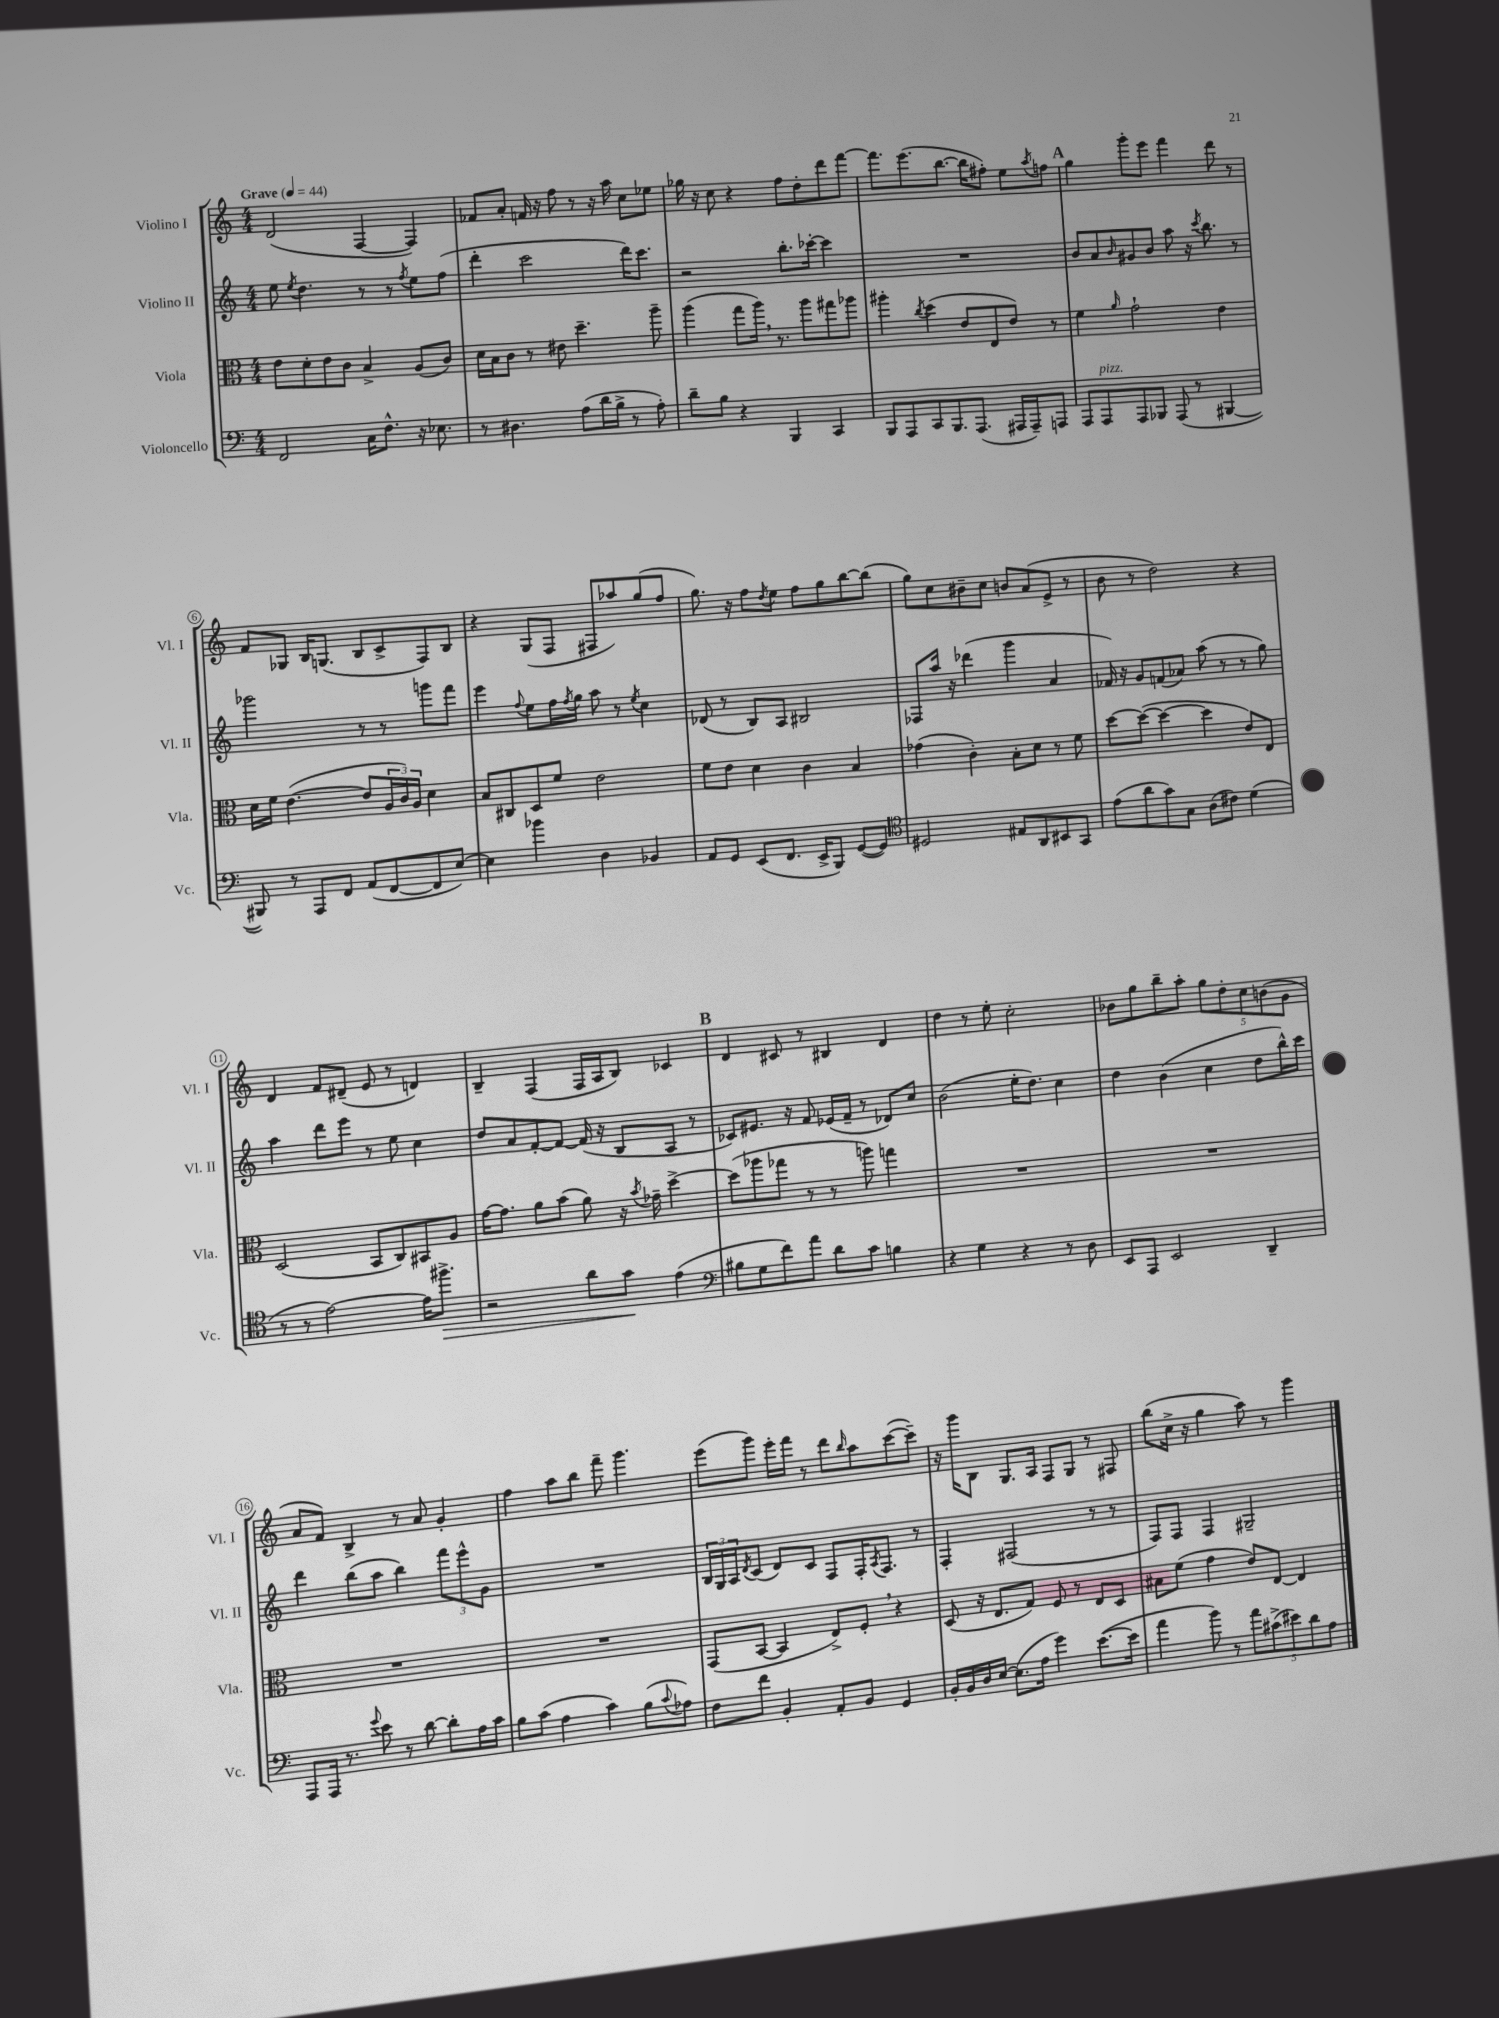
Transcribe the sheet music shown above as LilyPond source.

<<
\new StaffGroup <<
\new Staff = "s0" \with { instrumentName = "Violino I" shortInstrumentName = "Vl. I" } {
    \clef treble \key c \major \numericTimeSignature \time 4/4 \tempo "Grave" 4 = 44
    d'2( f4~ f4) |
    fes'8 a'8-. f'16 r16 f''8 r8 r16 a''16 c''8 ees''8 |
    ges''16 r16 c''8 r4 f''8 d''8-. d'''8 f'''8~ |
    f'''8. e'''8.( b''8.~ b''16 fis''8-.) e''8 \acciaccatura { a''8 } f''8 |
    \mark \markup { \bold "A" } g''4 g'''8-. e'''8 f'''4 d'''8 r8 |
    f'8 ges8 b16 g8.( b8 c'8-> f8) b8 |
    r4 g8( f8 fis8 aes''8) g''8( f''8 |
    g''8.) r16 f''8 \acciaccatura { d''8 } e''8 f''8 g''8 b''8~ b''8( |
    g''8) c''8 bis'8-- c''8 b'8 a'8( e'8-> r8 |
    b'8 r8 d''2) r4 |
    d'4 f'8 dis'8--( e'8 r8 d'4) |
    b4-- f4( f16 a16 b8) ces'4 |
    \mark \markup { \bold "B" } d'4 cis'8 r8 bis4 d'4 |
    d''4 r8 e''8-. c''2-. |
    bes'8 g''8 b''8-- a''8-. \tuplet 5/4 { g''8 d''8-. c''8 b'8( g'8 } |
    a'8 f'8) b4-> r8 a'8 g'4-. |
    f''4 a''8 b''8 f'''8-- g'''4. |
    e'''8( g'''8) e'''16-. f'''16 r8 d'''8 \grace { b''16 } a''8 c'''8~( c'''8--) |
    r16 g'''16 b8 g8. a16 f8 g8 r8 fis8 |
    b''8( c''16-> r16 g''4 a''8) r8 g'''4 \bar "|." |
}
\new Staff = "s1" \with { instrumentName = "Violino II" shortInstrumentName = "Vl. II" } {
    \clef treble \key c \major \numericTimeSignature \time 4/4
    e''8 \acciaccatura { e''8 } d''4. r8 r8 \acciaccatura { f''8 } e''8 f''8( |
    d'''4-. c'''2 d'''16) c'''8. |
    r2 b''8.-. ces'''16~-. ces'''4 |
    R1 |
    \mark \markup { \bold "A" } b'8 a'8 \grace { b'16 } gis'8 b'8 a''8 r16 \acciaccatura { c'''8 } b''8. r8 |
    ges'''2 r8 r8 g'''8 f'''8 |
    e'''4 \appoggiatura { f''8 } e''8 f''16 \acciaccatura { f''8 } g''16 a''8 r8 \acciaccatura { e''8 } c''4 |
    des'8( r8 b8) a8 bis2 |
    fes8 a''16 r16 des'''4( g'''4 a'4 |
    fes'16) r16 g'8 f'8( aes'8) a''8( r8 r8 g''8) |
    a''4 d'''8 e'''8 r8 e''8 c''4 |
    d''8 a'8 f'8~-. f'8~ f'16( r16 b8 a8 r8 |
    \mark \markup { \bold "B" } ces'8) eis'8. r16 f'8 ees'16( f'16-- r8 des'8) c''8 |
    b'2( e''16-. d''8.) c''4 |
    d''4 b'4( c''4 d''8 b''16-^) c'''16 |
    d'''4 b''8( a''8 b''4) \tuplet 3/2 { f'''8 e'''8-^ g'8 } |
    R1 |
    \tuplet 3/2 { b16 g16 a16 } \acciaccatura { d'8 } c'8( d'8) c'8 f8 f16-. \acciaccatura { a8 } f8. r8 |
    f4-. fis2( r8 r8 |
    f8) f8 f4 gis2-- \bar "|." |
}
\new Staff = "s2" \with { instrumentName = "Viola" shortInstrumentName = "Vla." } {
    \clef alto \key c \major \numericTimeSignature \time 4/4
    e'8 d'8-. e'8 c'8 b4-> a8( c'8) |
    d'16 b16 c'8 r8 eis'8 d''4.-- a''8-- |
    a''4( g''8 a''16) \breathe r8. a''8 gis''8 aes''8 |
    ais''4-. \acciaccatura { c''8 } d''4( e'8 e8 e'8) r8 |
    \mark \markup { \bold "A" } f'4 \grace { a'16 } g'2-! e'4 |
    d'16 f'16 e'4.~( e'8 \tuplet 3/2 { a16 c'16) a16 } d'4 |
    b8 cis8 d8 f'8 e'2 |
    f'8 e'8 d'4 c'4 b4 |
    ges'4( c'4-.) b8-. d'8 r8 f'8 |
    d''8~ d''8~( d''4~ d''4 e'8) e8 |
    d2( b,8 c8) bis,8 a8 |
    g'16~ g'8. a'8 b'8( a'8) r16 \acciaccatura { b'8 } ges'16-- d''4~-> |
    \mark \markup { \bold "B" } d''8( aes''8 ges''8 r8 r8 a''8) g''4 |
    R1 |
    R1 |
    R1 |
    R1 |
    g,8( b,8~ b,4 e8->) f8-. \breathe r4 |
    d8( r16 e8. g8) f8 r8 e8 d8 |
    bis8 f'8( g'4 e'8) e8~ e4 \bar "|." |
}
\new Staff = "s3" \with { instrumentName = "Violoncello" shortInstrumentName = "Vc." } {
    \clef bass \key c \major \numericTimeSignature \time 4/4
    f,2 c16 f8.-^ r16 ees8. |
    r8 dis4. a8( d'16 b16-> r8 a8-.) |
    d'8-- b8 r4 b,,4 c,4 |
    b,,8 a,,8 c,8 b,,8. a,,8.( ais,,16 ais,,16--) a,,8 |
    \mark \markup { \bold "A" } a,,8 a,,8^\markup { \italic "pizz." } a,,8 bes,,8 a,,8( r8 bis,,4~ |
    bis,,8) r8 a,,8 f,8 a,8( f,8~ f,8 e8~) |
    e4 bes'4 d4 bes,4 |
    a,8 g,8 e,8( f,8. e,16-> b,,8) g,8~( g,8) |
    \clef tenor dis2 eis8 a,8 bis,8 g,8 |
    e'8( a'8 g'8) g8 a8( cis'8) d'4( |
    r8 r8 e'2~) e'16 fis''8.->\> |
    r2 a'8 g'8\! e'4( |
    \mark \markup { \bold "B" } \clef bass bis8 g8 f'8) a'8 d'8 c'8 b4 |
    r4 g4 r4 r8 d8 |
    e,8 a,,8 e,2 d,4-- |
    a,,8 a,,16 r8. \appoggiatura { g'8 } e'8 r8 d'8~ d'8-. a16 c'16 |
    b8 c'8( a4 c'4) b8( \appoggiatura { c'8 } aes8) |
    f8 f'8 b,4-. a,8-. b,8 g,4 |
    b,16-. b,16 d16 e16~ e8.( a16 g'4) e'8.~( e'16 |
    a'4 b'8) r8 \tuplet 5/4 { a'8 cis'8->( eis'8) d'8 a8 } \bar "|." |
}
>>
>>
\layout { \context { \Score \override BarNumber.stencil = #(make-stencil-circler 0.1 0.3 ly:text-interface::print) } }
